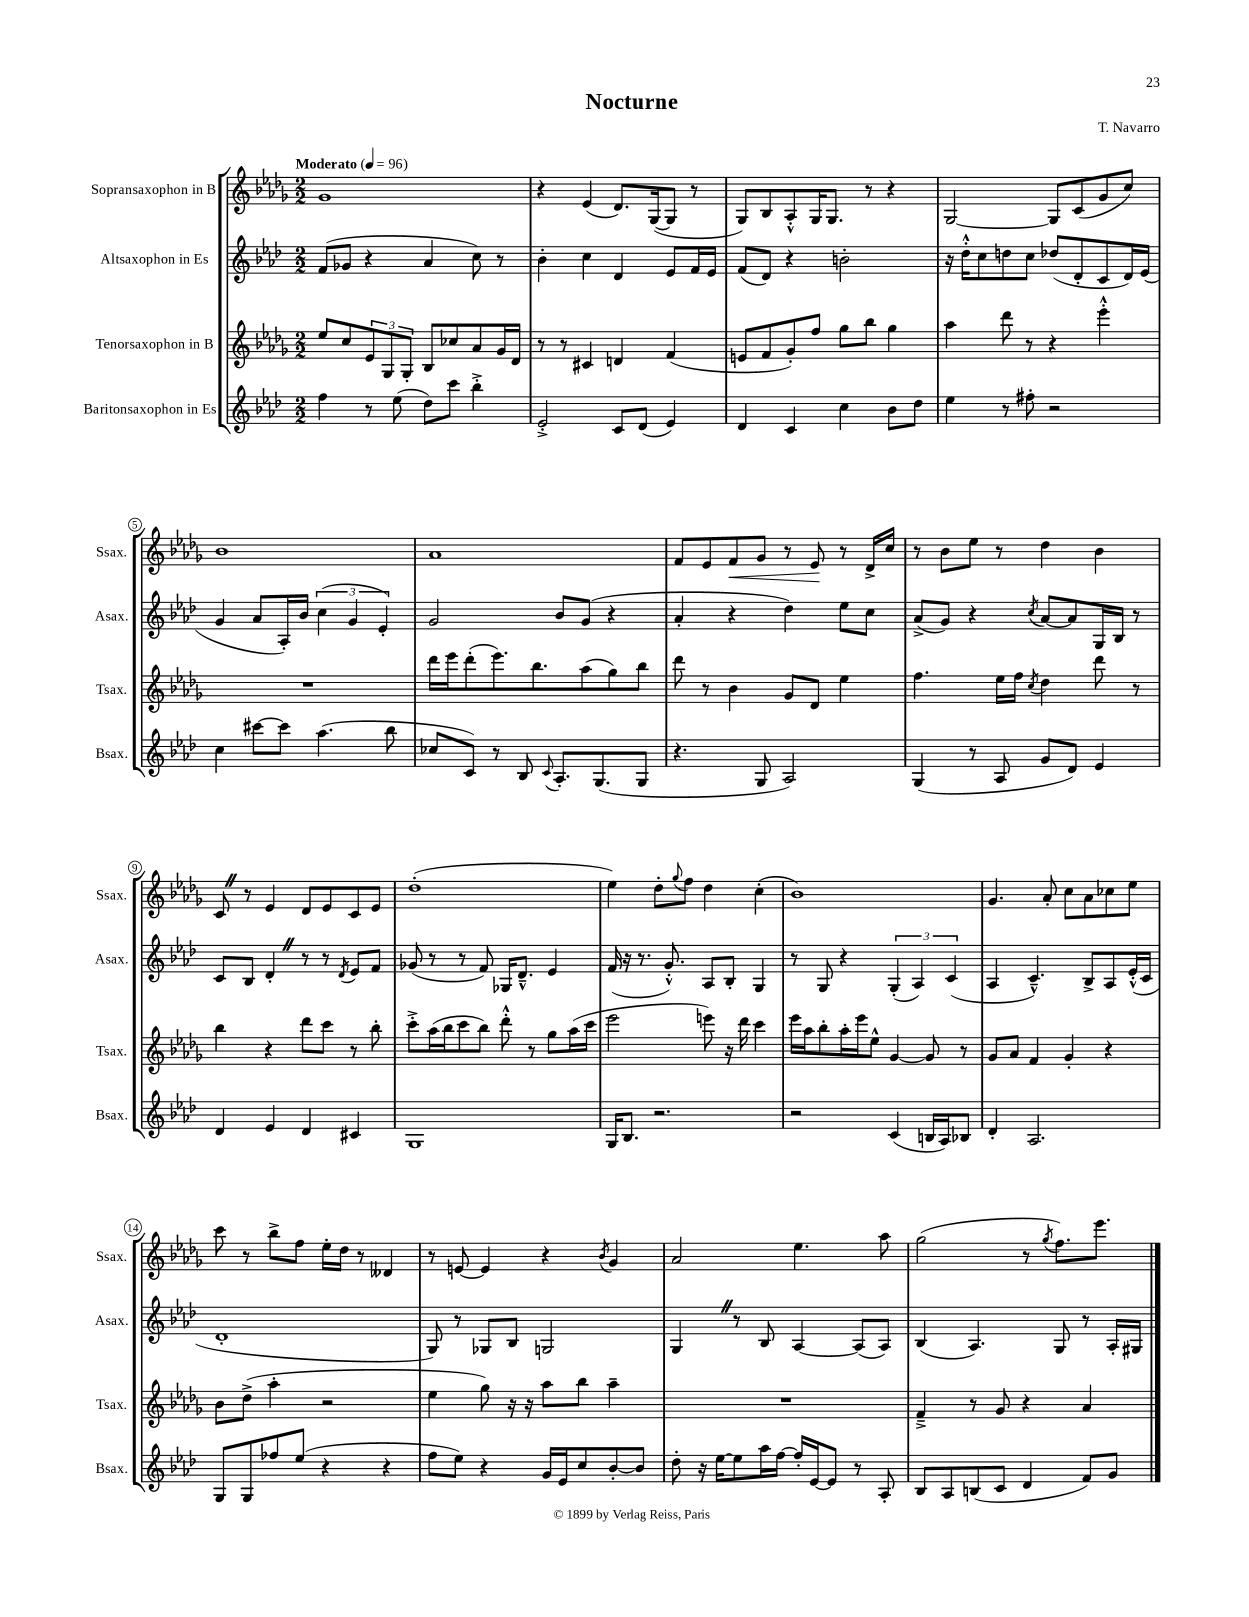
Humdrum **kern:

**kern	**kern	**kern	**kern
*staff4	*staff3	*staff2	*staff1
*clefG2	*clefG2	*clefG2	*clefG2
*k[b-e-a-d-]	*k[b-e-a-d-g-]	*k[b-e-a-d-]	*k[b-e-a-d-g-]
*M2/2	*M2/2	*M2/2	*M2/2
*MM96	*MM96	*MM96	*MM96
4ff\	8ee-/L	(8f/L	1g-
.	8cc/	8g-/J	.
8r	12e-/	4r	.
.	12G-/	.	.
(8ee-\	.	.	.
.	12G-'/J	.	.
8dd-\L)	8B-/L	4a-/	.
8ccc\J	8cc-/	.	.
4bb-'^\	8a-/	8cc\)	.
.	16g-/L	8r	.
.	16d-/JJ	.	.
=	=	=	=
2e-'^/	8r	4b-'\	4r
.	8r	.	.
.	4c#/	4cc\	(4e-/
8c/L	4d/	4d-/	8.d-/L)
(8d-/J	.	.	.
.	.	.	([16G-/k
4e-/)	(4f/	8e-/L	8G-/]J
.	.	16f/L	8r
.	.	16e-/JJ	.
=	=	=	=
4d-/	8e/L	(8f/L	8G-/L)
.	8f/	8d-/J)	8B-/
4c/	8g-'/)	4r	8A-'^^/
.	8ff/J	.	16G-/K
.	.	.	8.G-/J
4cc\	8gg-\L	2b'\	.
.	8bb-\J	.	8r
8b-\L	4gg-\	.	4r
8dd-\J	.	.	.
=	=	=	=
4ee-\	4aa-\	16r	[2G-/
.	.	16dd-'^^\LK	.
.	.	8cc\	.
8r	8ddd-\	8dd\	.
8ff#'\	8r	8cc\J	.
2r	4r	(8dd-/L	8G-/]L
.	.	8d-'/	(8c/
.	4eee-'^^\	8c/	8g-/
.	.	16d-/L)	8cc/J)
.	.	(16e-/JJ	.
=	=	=	=
4cc\	1r	4g/	1b-
[8ccc#\L	.	8a-/L	.
8ccc#\]J	.	16A-'/L)	.
.	.	16b-/JJ	.
(4.aa-\	.	(6cc\	.
.	.	6g/	.
.	.	6e-'/)	.
8bb-\	.	.	.
=	=	=	=
8cc-/L	16ddd-\LL	2g/	1a-
.	16eee-\J	.	.
8c/J)	(8ddd-'\	.	.
8r	8.eee-\)	.	.
8B-/	.	.	.
.	8.bb-\	.	.
8qqc/	.	.	.
8.A-'/L	.	8b-/L	.
.	(8aa-\	(8g/J	.
(8.G/	.	.	.
.	8gg-\)	4r	.
8G/J	8bb-\J	.	.
=	=	=	=
4.r	8ddd-\	4a-'/	8f/L
.	8r	.	8e-/
.	4b-\	4r	8f/
8G/	.	.	8g-/J
2A-/)	8g-/L	4dd-\)	8r
.	8d-/J	.	8e-/
.	4ee-\	8ee-\L	8r
.	.	8cc\J	16d-^/LL
.	.	.	16cc/JJ
=	=	=	=
(4G/	4.ff\	(8a-^/L	8r
.	.	8g/J)	8b-\L
8r	.	4r	8ee-\J
8A-/	16ee-\LL	.	8r
.	16ff\JJ	.	.
.	8qcc/	8qcc/	.
8g/L	4dd-\	[8a-/L	4dd-\
8d-/J)	.	8a-/]	.
4e-/	8ddd-\	16G/L	4b-\
.	.	16B-/JJ	.
.	8r	8r	.
=	=	=	=
4d-/	4bb-\	8c/L	8c/
.	.	8B-/J	8r
4e-/	4r	4d-'/	4e-/
4d-/	8ddd-\L	8r	8d-/L
.	8ccc\J	8r	8e-/
.	.	8qd-/	.
4c#/	8r	8e-/L	8c/
.	8bb-'\	8f/J	8e-/J
=	=	=	=
1G	8ccc'^\L	(8g-/	(1dd-'
.	(16aa-\L	8r	.
.	16bb-\J	.	.
.	8ccc\	8r	.
.	8bb-\J)	8f/)	.
.	8ddd-'^^\	16G-/LK	.
.	.	8.d-~^^/J	.
.	8r	.	.
.	8gg-\L	4e-/	.
.	(16aa-\L	.	.
.	16ccc\JJ	.	.
=	=	=	=
16G/LK	2eee-\	(16f/	4ee-\)
8.B-/J	.	16r	.
.	.	8.r	.
2.r	.	.	8dd-'\L
.	.	8.g'^^/)	.
.	.	.	8qqgg-/
.	.	.	8ff\J
.	8eee\)	8A-/L	4dd-\
.	16r	8B-'/J	.
.	16ddd-\	.	.
.	4ccc\	4G/	(4cc'\
=	=	=	=
2r	16eee-\LL	8r	1b-)
.	16aa-\J	.	.
.	8bb-'\	8G/	.
.	16aa-'\L	4r	.
.	16eee-\J	.	.
.	8ee-^^\J	.	.
(4c/	[4g-/	(6G'/	.
.	.	6A-/)	.
16B/LL	8g-/]	.	.
16A-/J)	.	.	.
.	.	(6c/	.
8B-/J	8r	.	.
=	=	=	=
4d-'/	8g-/L	4A-/	4.g-/
.	8a-/J	.	.
2.A-/	4f/	4.c~^^/)	.
.	.	.	8a-'/
.	4g-'/	.	8cc\L
.	.	8B-^/L	8a-\
.	4r	8A-/	8cc-\
.	.	(16e-'^^/L	8ee-\J
.	.	16c/JJ	.
=	=	=	=
8G/L	8b-\L	1d-'	8ccc\
8G/	(8dd-^\J	.	8r
8ff-/	4aa-'\	.	8bb-^\L
(8ee-/J	.	.	8ff\J
4r	2r	.	16ee-'\LL
.	.	.	16dd-\JJ
.	.	.	8r
4r	.	.	4d--/
=	=	=	=
8ff\L	4ee-\	8G/)	8r
8ee-\J)	.	8r	[8e/
4r	8gg-\)	8G-/L	4e/]
.	16r	8B-/J	.
.	16r	.	.
16g/LL	8aa-\L	2G/	4r
16e-/J	.	.	.
8cc/	8bb-\J	.	.
.	.	.	8qb-/
[8b-'/	4aa-~\	.	4g-/
8b-/]J	.	.	.
=	=	=	=
8dd-'\	1r	4G/	2a-/
16r	.	.	.
[16ee-\LK	.	.	.
8ee-\]	.	8r	.
16aa-\L	.	8B-/	.
[16ff\JJ	.	.	.
16ff'/]LL	.	[4A-/	4.ee-\
[16e-/J	.	.	.
8e-/]J	.	.	.
8r	.	(8A-/]L	.
8A-'/	.	8A-/J)	8aa-\
=	=	=	=
8B-/L	4f~^/	(4B-/	(2gg-\
8A-/	.	.	.
(8B/	8r	4.A-/)	.
8c/J	8g-/	.	.
4d-/	4r	.	8r
.	.	.	8qgg-/
.	.	8G/	8.ff\L)
8f/L)	4a-/	8r	.
.	.	.	8.eee-\J
8g/J	.	16A-'/LL	.
.	.	16G#/JJ	.
==	==	==	==
*-	*-	*-	*-
